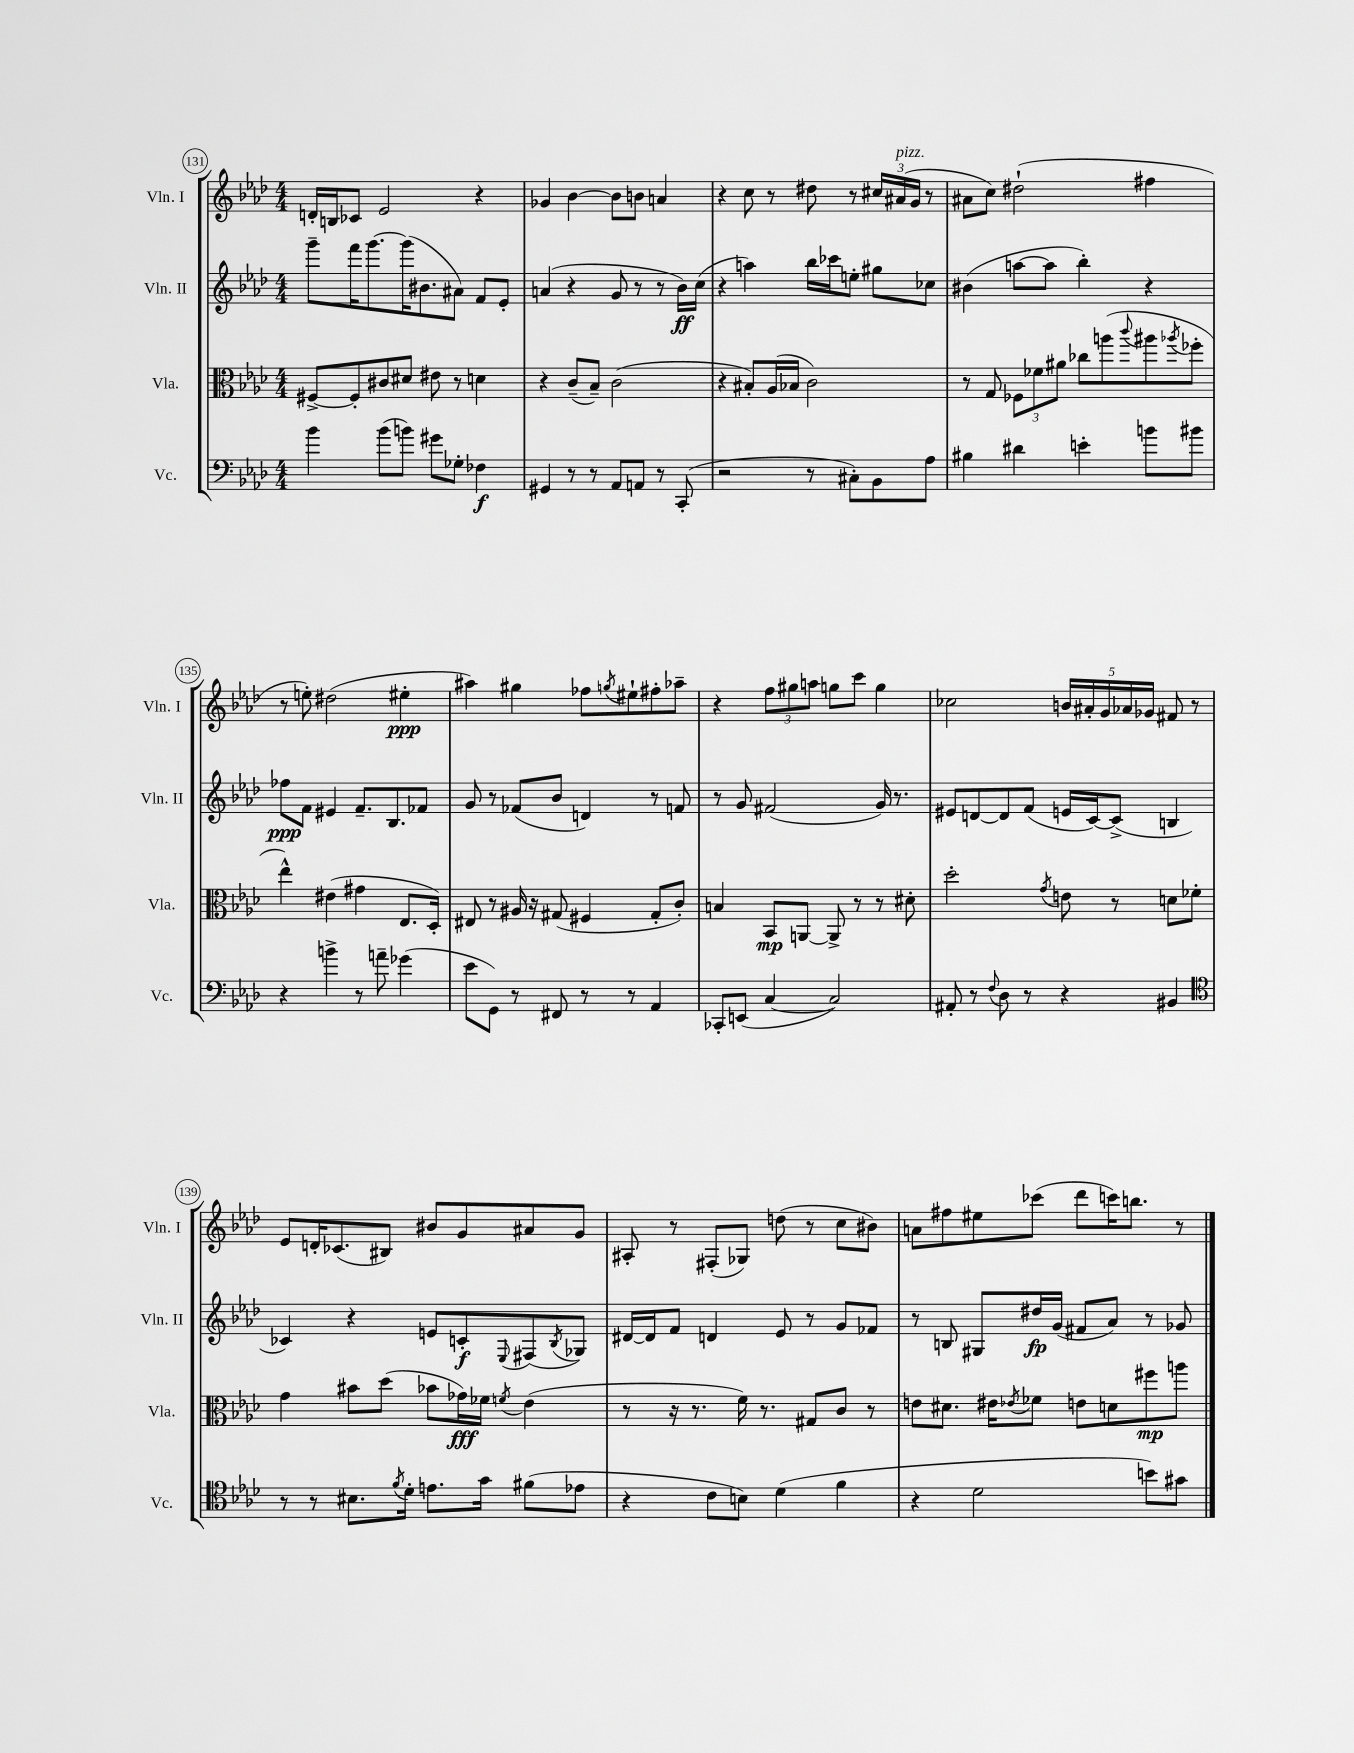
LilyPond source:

<<
\new StaffGroup <<
\new Staff = "s0" \with { instrumentName = "Vln. I" shortInstrumentName = "Vln. I" } {
    \clef treble \key aes \major \numericTimeSignature \time 4/4
    d'16-. b16 ces'8 ees'2 r4 |
    ges'4 bes'4~ bes'8 b'8 a'4 |
    r4 c''8 r8 dis''8 r8 \tuplet 3/2 { cis''16 ais'16^\markup { \italic "pizz." }( g'16 } r8 |
    ais'8 c''8) dis''2-!( fis''4 |
    r8 e''8-.) dis''2( eis''4-.\ppp |
    ais''4) gis''4 fes''8 \acciaccatura { g''8 } eis''8-! fis''8-. aes''8-- |
    r4 \tuplet 3/2 { f''8 gis''8 a''8 } g''8 c'''8 g''4 |
    ces''2 \tuplet 5/4 { b'16 ais'16-. g'16 aes'16 ges'16 } fis'8 r8 |
    ees'8 d'16-. ces'8.( bis8) bis'8 g'8 ais'8 g'8 |
    ais8-. r8 fis8-.( ges8) d''8( r8 c''8 bis'8) |
    a'8 fis''8 eis''8 ces'''8( des'''8 c'''16) b''8. r8 \bar "|." |
}
\new Staff = "s1" \with { instrumentName = "Vln. II" shortInstrumentName = "Vln. II" } {
    \clef treble \key aes \major \numericTimeSignature \time 4/4
    g'''8-- f'''16 g'''8.~ g'''16( bis'8. ais'8) f'8 ees'8-. |
    a'4( r4 g'8 r8 r8 bes'16\ff) c''16( |
    r4 a''4) bes''16 ces'''16 e''8-. gis''8 ces''8 |
    bis'4( a''8~ a''8 bes''4-.) r4 |
    fes''8\ppp f'8 eis'4 f'8.-- bes8. fes'8 |
    g'8 r8 fes'8( bes'8 d'4) r8 f'8 |
    r8 g'8 fis'2( g'16) r8. |
    eis'8 d'8~ d'8 f'8( e'16 c'16~) c'8->( b4 |
    ces'4) r4 e'8 c'8-.\f \appoggiatura { ees8 } fis8( \acciaccatura { bes8 } ges8) |
    dis'16~ dis'16 f'8 d'4 ees'8 r8 g'8 fes'8 |
    r8 b8 gis8 dis''16\fp g'16( fis'8 aes'8) r8 ges'8 \bar "|." |
}
\new Staff = "s2" \with { instrumentName = "Vla." shortInstrumentName = "Vla." } {
    \clef alto \key aes \major \numericTimeSignature \time 4/4
    fis8~-> fis8-. cis'8 dis'8 eis'8 r8 d'4 |
    r4 c'8--( bes8--) c'2( |
    r4 bis8-.) aes16( bes16 c'2) |
    r8 g8 \tuplet 3/2 { fes8 fes'8 ais'8 } ces''8 a''8( \appoggiatura { c'''8 } ais''8 \acciaccatura { aes''8 } fes''8-. |
    ees''4-^) eis'4( gis'4 ees8. des16-.) |
    eis8 r8 ais16 r16 gis8( fis4 gis8-. c'8-.) |
    b4 bes,8\mp a,8~ a,8-> r8 r8 dis'8-. |
    des''2-. \acciaccatura { g'8 } e'8 r8 d'8 fes'8-. |
    g'4 bis'8 des''8( bes'8 ges'16\fff) fes'16 \acciaccatura { f'8 } ees'4( |
    r8 r16 r8. f'16) r8. gis8 c'8 r8 |
    e'8 dis'8. eis'16 \acciaccatura { ees'8 } fes'8 e'8 d'8 fis''8\mp a''8 \bar "|." |
}
\new Staff = "s3" \with { instrumentName = "Vc." shortInstrumentName = "Vc." } {
    \clef bass \key aes \major \numericTimeSignature \time 4/4
    bes'4 bes'8( b'8) gis'8 ges8-. fes4\f |
    gis,4 r8 r8 aes,8 a,8 r8 c,8-.( |
    r2 r8 cis8-.) bes,8 aes8 |
    bis4 dis'4 e'4-. b'8 bis'8 |
    r4 b'4-> r8 a'8-- ges'4( |
    ees'8 g,8) r8 fis,8 r8 r8 aes,4 |
    ces,8-. e,8( c4~ c2) |
    ais,8-. r8 \appoggiatura { f8 } des8 r8 r4 bis,4 |
    \clef tenor r8 r8 bis8. \acciaccatura { f'8 } des'16-. e'8. g'16 fis'8( ees'8 |
    r4 c'8 b8) des'4( f'4 |
    r4 des'2 b'8) gis'8 \bar "|." |
}
>>
>>
\layout { \context { \Score currentBarNumber = #131 \override BarNumber.stencil = #(make-stencil-circler 0.1 0.3 ly:text-interface::print) } }
